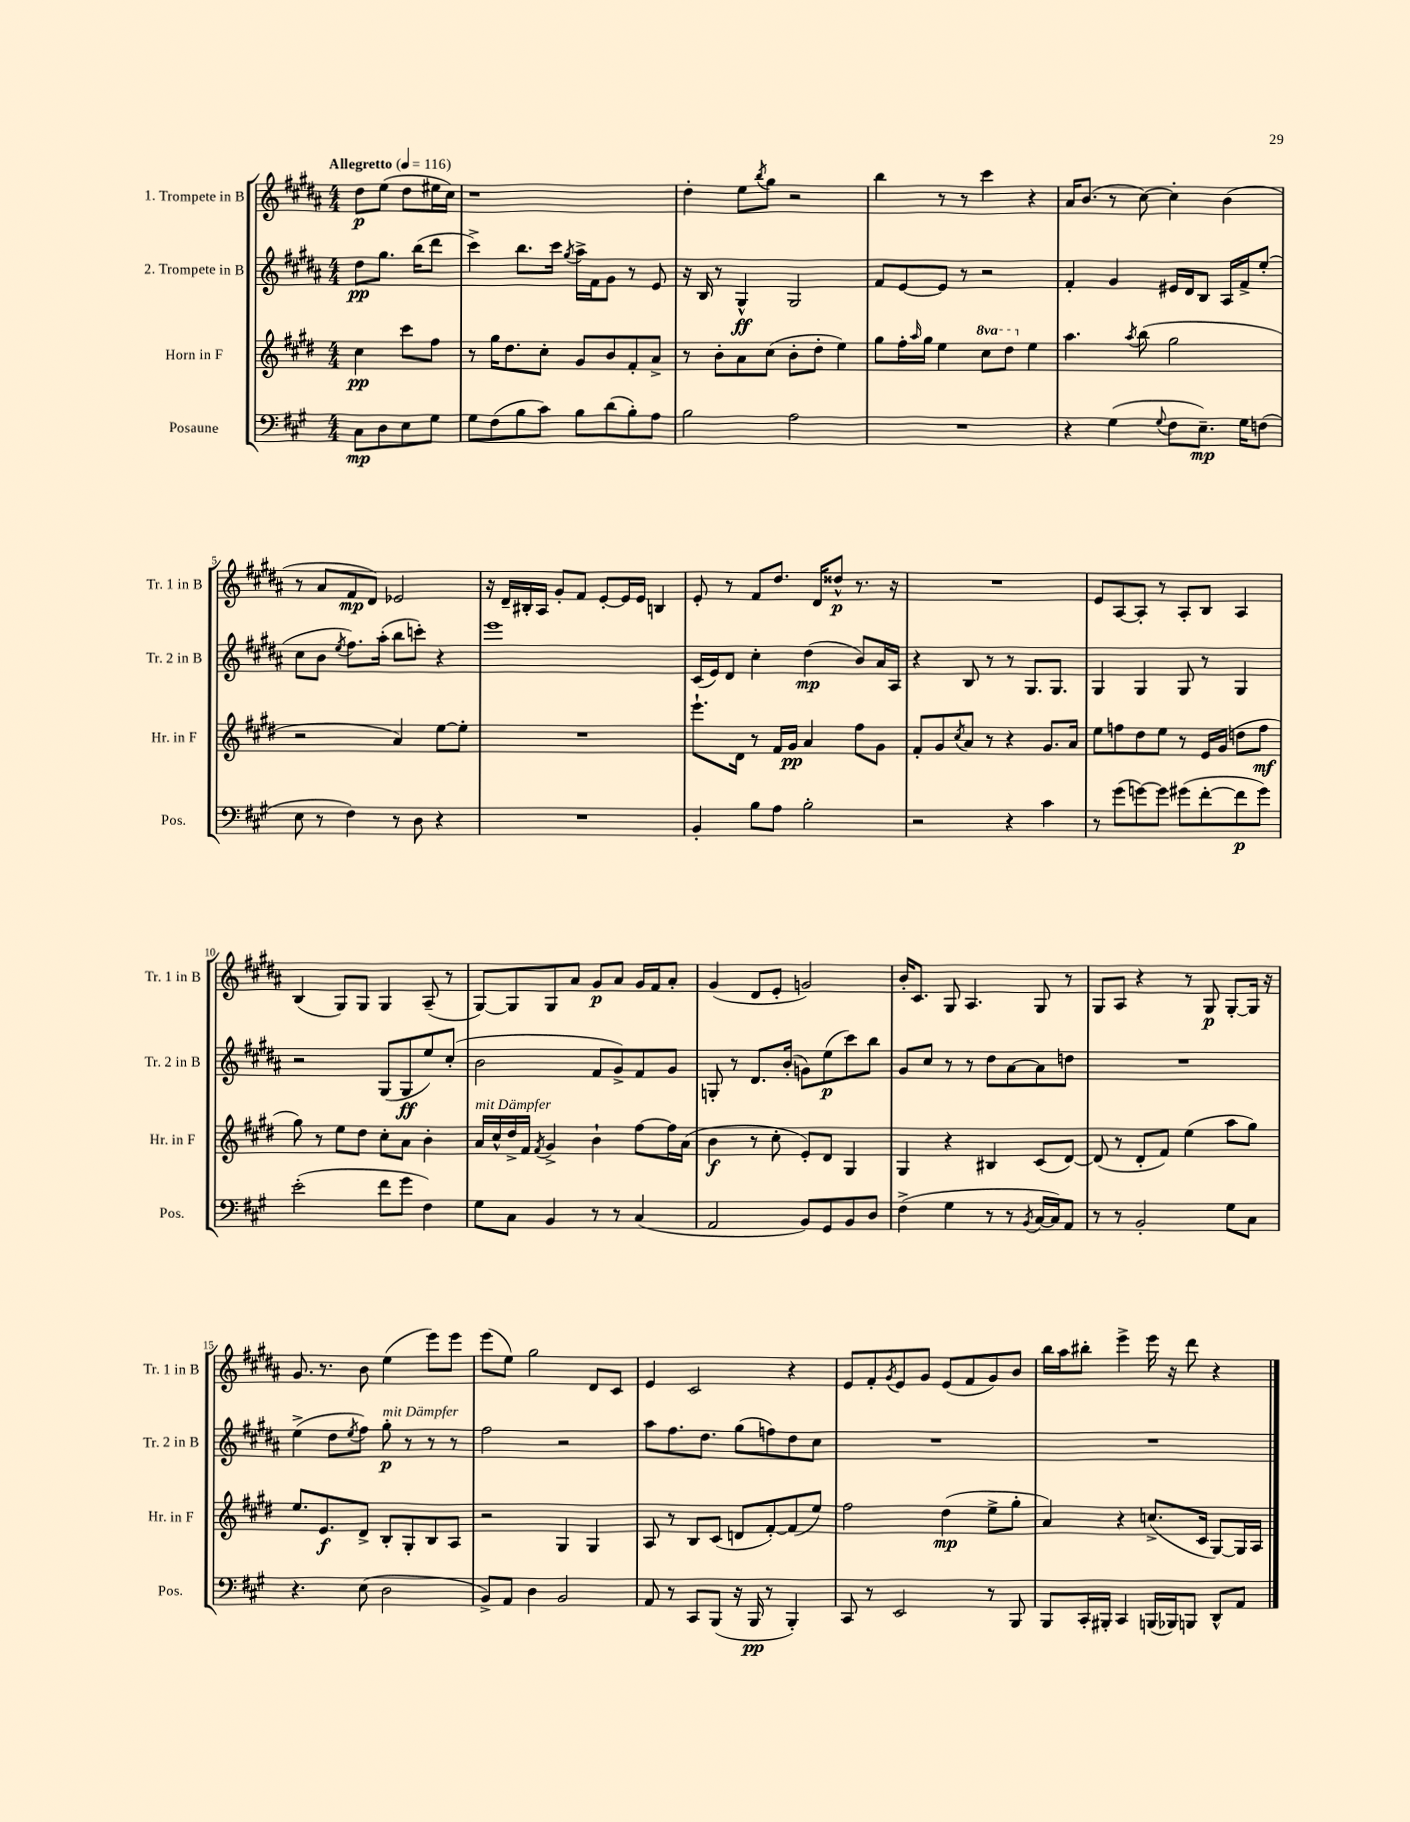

**kern	**dynam	**kern	**dynam	**kern	**dynam	**kern	**dynam
*part4	*part4	*part3	*part3	*part2	*part2	*part1	*part1
*staff4	*staff4	*staff3	*staff3	*staff2	*staff2	*staff1	*staff1
*I"Posaune	*	*I"Horn in F	*	*I"2. Trompete in B	*	*I"1. Trompete in B	*
*I'Pos.	*	*I'Hr. in F	*	*I'Tr. 2 in B	*	*I'Tr. 1 in B	*
*clefF4	*	*clefG2	*	*clefG2	*	*clefG2	*
*k[f#c#g#]	*	*k[f#c#g#d#]	*	*k[f#c#g#d#a#]	*	*k[f#c#g#d#a#]	*
*M4/4	*	*M4/4	*	*M4/4	*	*M4/4	*
*MM116	*	*MM116	*	*MM116	*	*MM116	*
=	=	=	=	=	=	=	=
!	!	!	!	!	!	!LO:TX:a:B:t=Allegretto	!
8C#\L	mp	4cc#\	pp	8dd#\L	pp	8dd#\L	p
8D\	.	.	.	8.gg#\J	.	(8ee\J	.
8E\	.	8ccc#\L	.	.	.	8dd#\L	.
.	.	.	.	(16bb\KL	.	.	.
8G#\J	.	8ff#\J	.	8ddd#\J	.	16ee#X\L	.
.	.	.	.	.	.	16cc#\JJ)	.
=1	=1	=1	=1	=1	=1	=1	=1
8G#\L	.	8r	.	4ccc#^\)	.	1r	.
(8F#\	.	16gg#\KL	.	.	.	.	.
.	.	8.dd#\	.	.	.	.	.
8B\	.	.	.	8.bb\L	.	.	.
8c#\J)	.	8cc#'\J	.	.	.	.	.
.	.	.	.	16ccc#\Jk	.	.	.
.	.	.	.	8qgg#/	.	.	.
8B\L	.	8g#/L	.	16aa#^\LL	.	.	.
.	.	.	.	16f#\J	.	.	.
(8d\	.	8b/	.	8g#\J	.	.	.
8B'\)	.	8f#'/	.	8r	.	.	.
8A\J	.	8a^/J	.	8e/	.	.	.
=2	=2	=2	=2	=2	=2	=2	=2
2B\	.	8r	.	16r	.	4dd#'\	.
.	.	.	.	16B/	.	.	.
.	.	8b'\L	.	8r	.	.	.
.	.	8a\	.	4G#^^/	ff	8ee\L	.
.	.	.	.	.	.	8qbb/	.
.	.	(8cc#\J	.	.	.	8gg#\J	.
2A\	.	8b'\L	.	2G#/	.	2r	.
.	.	8dd#'\J	.	.	.	.	.
.	.	4ee\)	.	.	.	.	.
=3	=3	=3	=3	=3	=3	=3	=3
1r	.	8gg#\L	.	8f#/L	.	4bb\	.
.	.	16ff#'\L	.	[8e/	.	.	.
.	.	16qqaa/	.	.	.	.	.
.	.	16gg#\JJ	.	.	.	.	.
.	.	4ee\	.	8e/J]	.	8r	.
.	.	.	.	8r	.	8r	.
*	*	*8va	*	*	*	*	*
.	.	8ccc#\L	.	2r	.	4ccc#\	.
.	.	8ddd#\J	.	.	.	.	.
*	*	*X8va	*	*	*	*	*
.	.	4ee\	.	.	.	4r	.
=4	=4	=4	=4	=4	=4	=4	=4
4r	.	4.aa\	.	4f#'/	.	16a#/KL	.
.	.	.	.	.	.	(8.b/J	.
(4G#\	.	.	.	4g#/	.	8r	.
.	.	8qaa/	.	.	.	.	.
.	.	(8bb\	.	.	.	[8cc#\)	.
8qqG#/	.	.	.	.	.	.	.
8F#\L	.	2gg#\	.	16e#X/LL	.	4cc#'\]	.
.	.	.	.	16d#/J	.	.	.
8.E~\J)	mp	.	.	8B/J	.	.	.
.	.	.	.	16A#/LL	.	(4b\	.
16G#\KL	.	.	.	16f#^/J	.	.	.
(8Fn\J	.	.	.	(8ee'/J	.	.	.
!!LO:LB:g=z
=5	=5	=5	=5	=5	=5	=5	=5
8E\	.	2r	.	8cc#\L	.	8r	.
8r	.	.	.	8b\J	.	8a#/L	.
.	.	.	.	8qee/	.	.	.
4F#\)	.	.	.	8.ff#\L)	.	8f#/	mp
.	.	.	.	.	.	8d#/J)	.
.	.	.	.	(16aa#'\Jk	.	.	.
8r	.	4a/)	.	8bb\L	.	2e-X/	.
8D\	.	.	.	8cccn'\J)	.	.	.
4r	.	[8ee\L	.	4r	.	.	.
.	.	8ee'\J]	.	.	.	.	.
=6	=6	=6	=6	=6	=6	=6	=6
1r	.	1r	.	1eee	.	16r	.
.	.	.	.	.	.	16d#~/LL	.
.	.	.	.	.	.	16B#X'/	.
.	.	.	.	.	.	16A#/JJ	.
.	.	.	.	.	.	8g#'/L	.
.	.	.	.	.	.	8f#/J	.
.	.	.	.	.	.	[8e'/L	.
.	.	.	.	.	.	16e/L]	.
.	.	.	.	.	.	16e/JJ	.
.	.	.	.	.	.	4Bn/	.
=7	=7	=7	=7	=7	=7	=7	=7
4BB'/	.	8.eee`\L	.	(16c#/LL	.	8e'/	.
.	.	.	.	16e/J)	.	.	.
.	.	.	.	8d#/J	.	8r	.
.	.	16d#\Jk	.	.	.	.	.
8B\L	.	8r	.	4cc#'\	.	8f#/L	.
8A\J	.	16f#/LL	.	.	.	8.dd#/J	.
.	.	16g#/JJ	pp	.	.	.	.
2B'\	.	4a/	.	(4dd#\	mp	.	.
.	.	.	.	.	.	16d#/KL	.
.	.	.	.	.	.	8dd##X^^/J	p
.	.	8ff#\L	.	8b/L)	.	8.r	.
.	.	8g#\J	.	16a#/L	.	.	.
.	.	.	.	16A#/JJ	.	16r	.
=8	=8	=8	=8	=8	=8	=8	=8
2r	.	8f#'/L	.	4r	.	1r	.
.	.	8g#/	.	.	.	.	.
.	.	8qcc#/	.	.	.	.	.
.	.	8a/J	.	8B/	.	.	.
.	.	8r	.	8r	.	.	.
4r	.	4r	.	8r	.	.	.
.	.	.	.	8.G#/L	.	.	.
4c#\	.	8.g#/L	.	.	.	.	.
.	.	.	.	8.G#/J	.	.	.
.	.	16a/Jk	.	.	.	.	.
=9	=9	=9	=9	=9	=9	=9	=9
8r	.	8ee\L	.	4G#/	.	8e/L	.
(8g#\L	.	8ffn\	.	.	.	[8A#/	.
[8gn\)	.	8dd#\	.	4G#/	.	8A#'/J]	.
8g\J]	.	8ee\J	.	.	.	8r	.
(8g#X\L	.	8r	.	8G#/	.	8A#'/L	.
[8f#'\	.	16e/LL	.	8r	.	8B/J	.
.	.	(16g#/JJ	.	.	.	.	.
8f#\]	p	8ddn\L	.	4G#/	.	4A#/	.
8g#\J)	.	8ff\J	mf	.	.	.	.
!!LO:LB:g=z
=10	=10	=10	=10	=10	=10	=10	=10
(2e'\	.	8gg#\)	.	2r	.	(4B/	.
.	.	8r	.	.	.	.	.
.	.	8ee\L	.	.	.	8G#/L)	.
.	.	8dd#\J	.	.	.	8G#/J	.
8f#\L	.	8cc#'\L	.	(8G#/L	.	4G#/	.
8g#\J	.	8a\J	.	8G#/	ff	.	.
4F#\)	.	4b'\	.	8ee/)	.	(8A#~/	.
.	.	.	.	(8cc#'/J	.	8r	.
=11	=11	=11	=11	=11	=11	=11	=11
!	!	!LO:TX:a:i:t=mit Dämpfer	!	!	!	!	!
8G#\L	.	16a/LL	.	2b\	.	[8G#/L)	.
.	.	16cc#^^/	.	.	.	.	.
8C#\J	.	16dd#^/	.	.	.	8G#/]	.
.	.	16f#/JJ	.	.	.	.	.
.	.	8qf#/	.	.	.	.	.
4BB/	.	4g#^/	.	.	.	8G#/	.
.	.	.	.	.	.	8a#/J	.
8r	.	4b`\	.	8f#/L	.	8g#/L	p
8r	.	.	.	8g#^/)	.	8a#/J	.
(4C#/	.	[8ff#\L	.	8f#/	.	16g#/LL	.
.	.	.	.	.	.	16f#/J	.
.	.	16ff#\L]	.	8g#/J	.	8a#'/J	.
.	.	(16a\JJ	.	.	.	.	.
=12	=12	=12	=12	=12	=12	=12	=12
2AA/	.	4b\	f	8Gn'/	.	(4g#/	.
.	.	.	.	8r	.	.	.
.	.	8r	.	8.d#/L	.	8d#/L	.
.	.	8cc#'\	.	.	.	8e'/J	.
.	.	.	.	(16b'/Jk	.	.	.
8BB/L)	.	8e'/L)	.	8gn\L)	.	2gn/)	.
8GG#/	.	8d#/J	.	(8ee\	p	.	.
8BB/	.	4G#/	.	8ccc#\)	.	.	.
8D/J	.	.	.	8bb\J	.	.	.
=13	=13	=13	=13	=13	=13	=13	=13
(4F#^\	.	4G#/	.	8g#/L	.	16b'/KL	.
.	.	.	.	.	.	8.c#/J	.
.	.	.	.	8cc#/J	.	.	.
4G#\	.	4r	.	8r	.	8G#/	.
.	.	.	.	8r	.	4.A#/	.
8r	.	4B#X/	.	8dd#\L	.	.	.
8r	.	.	.	[8a#\	.	.	.
8qBB/	.	.	.	.	.	.	.
[16C#/LL	.	(8c#/L	.	8a#\]	.	8G#/	.
16C#/J])	.	.	.	.	.	.	.
8AA/J	.	[8d#/J)	.	8ddn\J	.	8r	.
=14	=14	=14	=14	=14	=14	=14	=14
8r	.	(8d#/]	.	1r	.	8G#/L	.
8r	.	8r	.	.	.	8A#/J	.
2BB'/	.	8d#'/L	.	.	.	4r	.
.	.	8f#/J)	.	.	.	.	.
.	.	(4ee\	.	.	.	8r	.
.	.	.	.	.	.	8G#/	p
8G#\L	.	8aa\L	.	.	.	[8G#'/L	.
8C#\J	.	8gg#\J)	.	.	.	16G#/Jk]	.
.	.	.	.	.	.	16r	.
!!LO:LB:g=z
=15	=15	=15	=15	=15	=15	=15	=15
4.r	.	8.ee/L	.	(4ee^\	.	8.g#/	.
.	.	8.e/	f	.	.	8.r	.
.	.	.	.	8dd#\L	.	.	.
.	.	.	.	8qee/	.	.	.
(8E\	.	8d#^/J	.	8ff#\J)	.	8b\	.
!	!	!	!	!LO:TX:a:i:t=mit Dämpfer	!	!	!
2D\	.	8B'/L	.	8gg#'\	p	(4ee\	.
.	.	8G#'/	.	8r	.	.	.
.	.	8B/	.	8r	.	8eee\L)	.
.	.	8A/J	.	8r	.	8eee\J	.
=16	=16	=16	=16	=16	=16	=16	=16
8BB^/L)	.	2r	.	2ff#\	.	(8eee\L	.
8AA/J	.	.	.	.	.	8ee\J)	.
4D\	.	.	.	.	.	2gg#\	.
2BB/	.	4G#/	.	2r	.	.	.
.	.	4G#/	.	.	.	8d#/L	.
.	.	.	.	.	.	8c#/J	.
=17	=17	=17	=17	=17	=17	=17	=17
8AA/	.	8A/	.	8aa#\L	.	4e/	.
8r	.	8r	.	8.ff#\	.	.	.
8CC#/L	.	8B/L	.	.	.	2c#/	.
.	.	.	.	8.dd#\J	.	.	.
(8BBB/J	.	(8c#/J	.	.	.	.	.
16r	.	8dn/L	.	(8gg#\L	.	.	.
16BBB/	pp	.	.	.	.	.	.
8r	.	[8f#'/)	.	8ffn\)	.	.	.
4BBB'/)	.	(8f#/]	.	8dd#\	.	4r	.
.	.	8ee/J)	.	8cc#\J	.	.	.
=18	=18	=18	=18	=18	=18	=18	=18
8CC#/	.	2ff#\	.	1r	.	8e/L	.
8r	.	.	.	.	.	8f#'/	.
.	.	.	.	.	.	8qg#/	.
2EE/	.	.	.	.	.	8e/	.
.	.	.	.	.	.	8g#/J	.
.	.	(4dd#\	mp	.	.	(8e/L	.
.	.	.	.	.	.	8f#/	.
8r	.	8ee^\L	.	.	.	8g#/)	.
8BBB/	.	8gg#'\J	.	.	.	8b/J	.
=19	=19	=19	=19	=19	=19	=19	=19
8BBB/L	.	4a/)	.	1r	.	16bb\LL	.
.	.	.	.	.	.	16aa#\J	.
16CC#'/L	.	.	.	.	.	8bb#X'\J	.
16BBB#X'/JJ	.	.	.	.	.	.	.
4CC#/	.	4r	.	.	.	4eee^\	.
(16BBBn/LL	.	(8.ccn^/L	.	.	.	16eee\	.
16BBB-X/J)	.	.	.	.	.	16r	.
8BBBn/J	.	.	.	.	.	8ddd#\	.
.	.	16c#/Jk	.	.	.	.	.
8DD^^/L	.	[8G#/L)	.	.	.	4r	.
8AA/J	.	16G#/L]	.	.	.	.	.
.	.	16A/JJ	.	.	.	.	.
==	==	==	==	==	==	==	==
*-	*-	*-	*-	*-	*-	*-	*-
